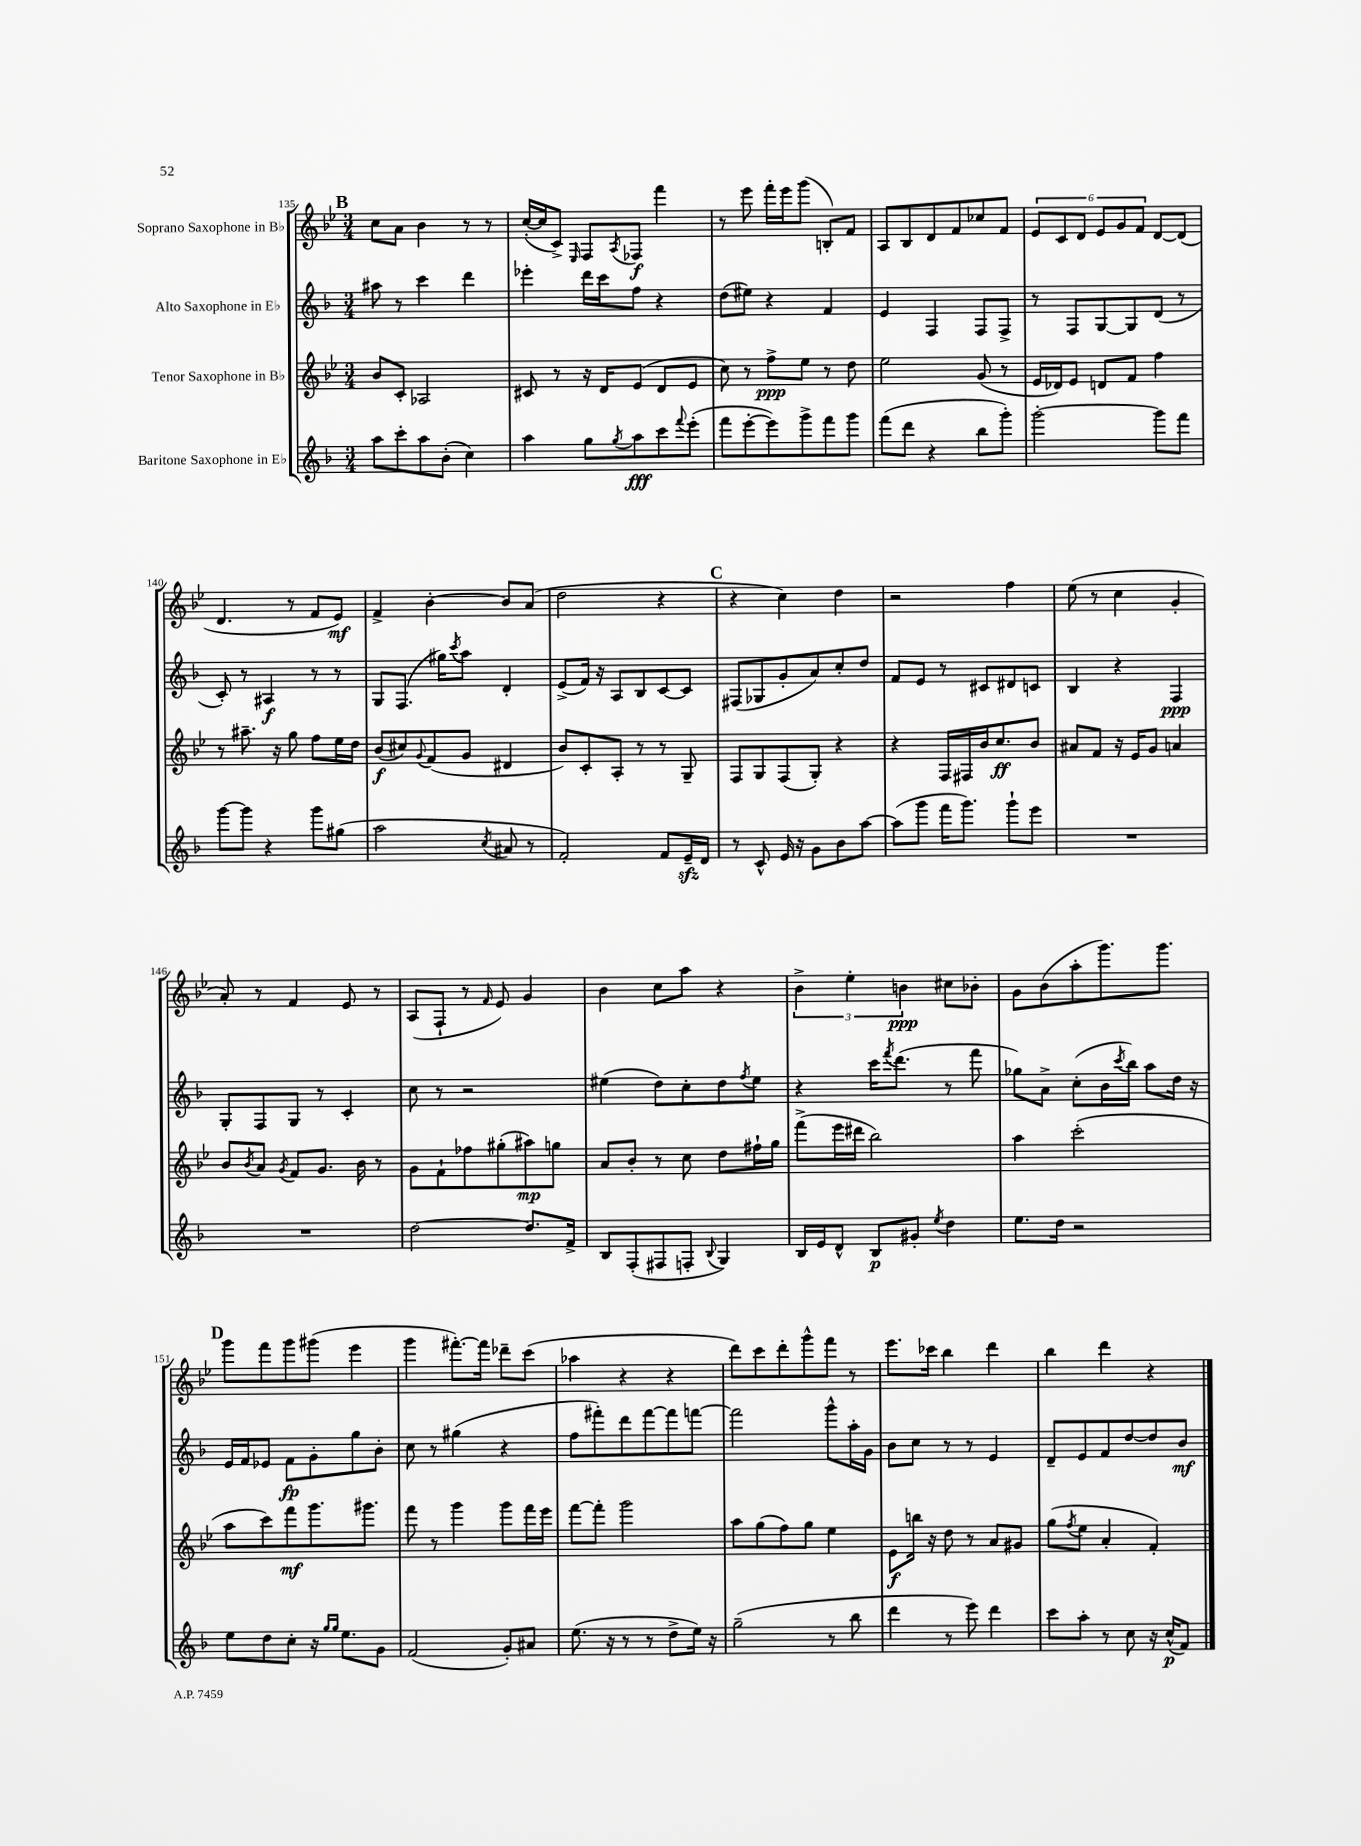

**kern	**kern	**kern	**kern
*staff4	*staff3	*staff2	*staff1
*clefG2	*clefG2	*clefG2	*clefG2
*k[b-]	*k[b-e-]	*k[b-]	*k[b-e-]
*M3/4	*M3/4	*M3/4	*M3/4
8aa\L	8b-/L	8aa#\	8cc\L
8ccc'\	8c'/J	8r	8a\J
8aa\	2A-/	4ccc\	4b-\
(8b-'\J	.	.	.
4cc\)	.	4ddd\	8r
.	.	.	8r
=	=	=	=
4aa\	8c#/	4eee-'\	([16cc'/LL
.	.	.	16cc/]J
.	8r	.	8c^/J)
.	.	.	16qqE-/
8gg\L	16r	16ddd\LL	8F/L
.	16d/LK	16ccc\J	.
8qgg/	.	.	8qA/
8aa\	(8e-/J	8ff\J	8F-/J
8ccc\	8d/L	4r	4fff\
8qqfff/	.	.	.
(8eee'\J	8e-/J	.	.
=	=	=	=
8fff\L	8cc\)	(8dd\L	8r
[8eee'\	8r	8ee#\J)	8eee-\
8eee\])	8ff^\L	4r	16fff'\LL
.	.	.	16eee-\J
8ggg^\	8ee-\J	.	(8ggg\J
8fff\	8r	4f/	8B'/L)
8ggg\J	8dd\	.	8f/J
=	=	=	=
(8fff\L	2ee-\	4e/	8A/L
8ddd\J	.	.	8B-/
4r	.	4F/	8d/
.	.	.	8f/
8bb-\L	(8g/	8F/L	8cc-/
8ggg'\J)	8r	8F^/J	8f/J
=	=	=	=
[2ggg'\	16e-/LL	8r	12e-/L
.	16d-/J)	.	.
.	.	.	12c/
.	8e-/J	8F/L	.
.	.	.	12d/J
.	8d/L	[8G/	12e-/L
.	.	.	12g/
.	8f/J	8G/]	.
.	.	.	12f/J
8ggg\]L	4ff\	(8d/J	[8d/L
8fff\J	.	8r	(8d/]J
=	=	=	=
[8ggg\L	8r	8c'/)	4.d/
8ggg\]J	8.aa#~\	8r	.
4r	.	4A#/	.
.	16r	.	.
.	8gg\	.	8r
8ggg\L	8ff\L	8r	8f/L
(8gg#\J	16ee-\L	8r	8e-/J)
.	16dd\JJ	.	.
=	=	=	=
2aa\	(8b-/L	8G/L	4f^/
.	8cc#/)	(8.F/J	.
.	8qqg/	.	.
.	(8f/	.	[4b-'\
.	.	16gg#\LK)	.
.	.	8qccc/	.
.	8g/J	8aa\J	.
8qcc/	.	.	.
8a#/	4d#/	4d'/	8b-/]L
8r	.	.	(8a/J
=	=	=	=
2f'/)	8b-/L)	(8e^/L	2dd\
.	8c'/	16f/Jk)	.
.	.	16r	.
.	8A'/J	8A/L	.
.	8r	8B-/	.
8f/L	8r	[8c/	4r
16e~/L	8G~/	8c/]J	.
16d/JJ	.	.	.
=	=	=	=
8r	8F/L	(8F#/L	4r
8c^^/	8G/	8G-/	.
16e/	(8F/	8g'/	4cc\)
16r	.	.	.
8g\L	8G'/J)	8a/)	.
8b-\	4r	8cc'/	4dd\
[8aa\J	.	8dd/J	.
=	=	=	=
(8aa\]L	4r	8f/L	2r
8ggg\J	.	8e/J	.
16fff\LK	16F/LL	8r	.
8.ggg\J)	16F#/	.	.
.	16b-/J	8c#/L	.
.	8.cc/	.	.
8ggg`\L	.	8d#/	4ff\
8eee\J	8b-/J	8c/J	.
=	=	=	=
2.r	8a#/L	4B-/	(8ee-\
.	8f/J	.	8r
.	16r	4r	4cc\
.	16e-/LK	.	.
.	8g/J	.	.
.	4a/	4F/	4g'/
=	=	=	=
2.r	8b-/L	8G'/L	8a'/)
.	8qb-/	.	.
.	8a/J	8F/	8r
.	8qg/	.	.
.	8f/L	8G/J	4f/
.	8.g/J	8r	.
.	.	4c'/	8e-/
.	16b-\	.	.
.	8r	.	8r
=	=	=	=
[2dd\	8g\L	8cc\	(8A/L
.	8f`\	8r	8F`/J
.	8ff-\	2r	8r
.	.	.	16qqf/
.	(8gg#'\	.	8e-/)
8.dd/]L	8aa#\)	.	4g/
.	8gg\J	.	.
16f^/Jk	.	.	.
=	=	=	=
8B-/L	8a/L	(4ee#\	4b-\
(8F'/	8b-'/J	.	.
8F#/	8r	8dd\L)	8cc\L
8F'/J	8cc\	8cc'\	8aa\J
8qqB-/	.	.	.
4G/)	8dd\L	8dd\	4r
.	.	8qff/	.
.	16ff#`\L	8ee#\J	.
.	16gg\JJ	.	.
=	=	=	=
16B-/LL	(8fff^\L	4r	6b-^\
16e/J	.	.	.
8d^^/J	16eee-\L	.	.
.	.	.	6ee-'\
.	16ddd#\JJ	.	.
8B-/L	2bb-\)	16ccc\LK	.
.	.	8qfff/	.
.	.	(8.ddd\J	.
.	.	.	6b\
8g#'/J	.	.	.
8qee/	.	.	.
4dd\	.	8r	8cc#\L
.	.	8fff\	8b-'\J
=	=	=	=
8.ee\L	4aa\	8gg-\L)	8g\L
.	.	8a^\J	(8b-\
16dd\Jk	.	.	.
2r	(2ccc'\	(8cc'\L	8aa'\
.	.	16b-\L	8.ggg\)
.	.	8qccc/	.
.	.	16bb-\JJ)	.
.	.	8aa\L	.
.	.	.	8.ggg\J
.	.	16dd\Jk	.
.	.	16r	.
=	=	=	=
8ee\L	8aa\L	16e/LL	8ggg\L
.	.	16f/J	.
8dd\	8ccc\)	8e-/J	8fff\
8cc'\J	8fff\	8f\L	8ggg\
16r	8.ggg\	8g'\	(8ggg#\J
16qqgg/LL	.	.	.
16qqgg/JJ	.	.	.
8.ee\L	.	.	.
.	.	8gg\	4eee-\
.	8.ggg#\J	.	.
8g\J	.	8b-'\J	.
=	=	=	=
(2f/	8fff\	8cc\	4ggg\
.	8r	8r	.
.	4ggg\	(4gg#\	[8.fff#'\L)
.	.	.	16fff#\]Jk
8g'/L)	8ggg\L	4r	8ddd-~\L
8a#/J	16fff\L	.	(8ccc\J
.	16eee-\JJ	.	.
=	=	=	=
(8.ee\	[8fff\L	8ff\L	4aa-\
.	8fff'\]J	8fff#'\)	.
16r	.	.	.
8r	2ggg\	8ddd\	4r
8r	.	[8fff#\	.
8dd^\L	.	8fff#\]	4r
16ee\Jk)	.	[8fff\J	.
16r	.	.	.
=	=	=	=
(2gg~\	8aa\L	2fff\]	8ddd\L)
.	(8gg\	.	8ccc\
.	8ff\)	.	8ddd'\
.	8gg\J	.	8ggg^^\
8r	4ee-\	8ggg^^\L	8fff\J
8bb-\	.	16aa'\L	8r
.	.	16g\JJ	.
=	=	=	=
4ddd\	8e-\L	8b-\L	8.eee-\L
.	16bb\Jk	8cc\J	.
.	16r	.	16ccc-\Jk
8r	8dd\	8r	4bb-\
8eee\)	8r	8r	.
4ddd\	8a/L	4e/	4ddd\
.	8g#/J	.	.
=	=	=	=
8ccc\L	(8gg\L	8d~/L	4bb-\
.	8qff/	.	.
8aa'\J	8ee-\J	8e/	.
8r	4a'/	8f/	4ddd\
8cc\	.	[8dd/	.
16r	4f'/)	8dd/]	4r
(16cc^^/LK	.	.	.
8f/J)	.	8b-/J	.
==	==	==	==
*-	*-	*-	*-
